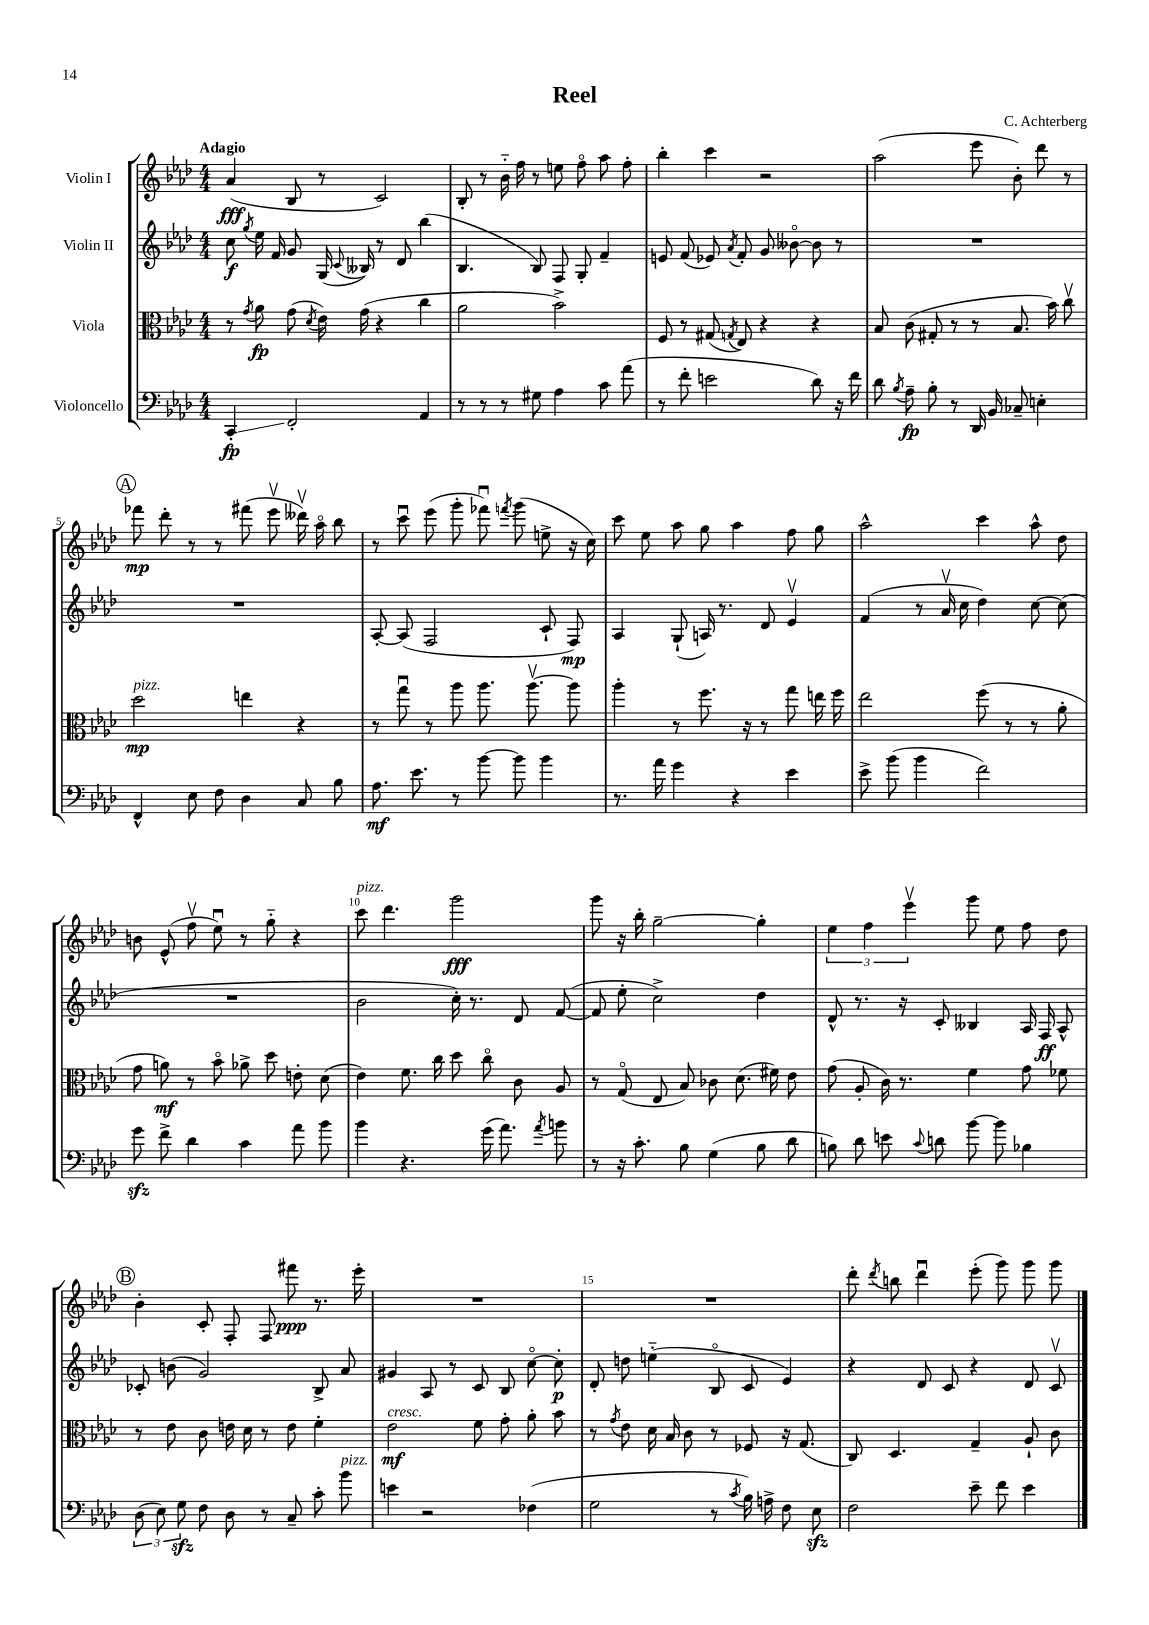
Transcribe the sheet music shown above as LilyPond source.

\header { title = "Reel" composer = "C. Achterberg" }
<<
\new StaffGroup <<
\new Staff = "s0" \with { instrumentName = "Violin I" } {
    \clef treble \key aes \major \numericTimeSignature \time 4/4 \tempo "Adagio"
    \autoBeamOff aes'4\fff( bes8 r8 c'2) |
    bes8-. r8 bes'16-_ f''16 r8 e''8 f''8\flageolet aes''8 f''8-. |
    bes''4-. c'''4 r2 |
    aes''2( ees'''8 bes'8-.) des'''8 r8 |
    \mark \markup { \circle "A" } fes'''8\mp des'''8-. r8 r8 fis'''8( ees'''8\upbow deses'''16\upbow) aes''16\flageolet bes''8 |
    r8 c'''8\downbow ees'''8( g'''8-. fes'''8\downbow) \acciaccatura { f'''8 } g'''8( e''8-> r16 c''16) |
    c'''8 ees''8 aes''8 g''8 aes''4 f''8 g''8 |
    aes''2-^ c'''4 aes''8-^ des''8 |
    b'8 ees'8-^( f''8\upbow ees''8\downbow) r8 g''8-_ r4 |
    c'''8^\markup { \italic "pizz." } des'''4. g'''2\fff |
    g'''8 r16 bes''16-. g''2~-- g''4-. |
    \tuplet 3/2 { ees''4 f''4 ees'''4\upbow } g'''8 ees''8 f''8 des''8 |
    \mark \markup { \circle "B" } bes'4-. c'8-. f8-. f8 fis'''8\ppp r8. ees'''16-. |
    R1 |
    R1 |
    des'''8-. \acciaccatura { des'''8 } b''8 des'''4\downbow ees'''8-.( g'''8) g'''8 g'''8 \bar "|." |
}
\new Staff = "s1" \with { instrumentName = "Violin II" } {
    \clef treble \key aes \major \numericTimeSignature \time 4/4
    \autoBeamOff c''8\f \acciaccatura { g''8 } ees''16 f'16 g'8 g16( \appoggiatura { c'8 } beses16) r8 des'8 bes''4( |
    bes4. bes8) f8 g8-. f'4-- |
    e'8 f'8( ees'8) \acciaccatura { aes'8 } f'8-. g'8 beses'8~\flageolet beses'8 r8 |
    R1 |
    \mark \markup { \circle "A" } R1 |
    aes8~-. aes8( f2 c'8-! f8\mp) |
    aes4 g8-!( a16) r8. des'8 ees'4\upbow |
    f'4( r8 aes'16\upbow c''16 des''4) c''8~ c''8( |
    R1 |
    bes'2 c''16-.) r8. des'8 f'8~( |
    f'8 ees''8-. c''2->) des''4 |
    des'8-^ r8. r16 c'8-. beses4 aes16 f16\ff aes8-^ |
    \mark \markup { \circle "B" } ces'8-. b'8( g'2) bes8-> aes'8 |
    gis'4 aes8 r8 c'8 bes8 c''8~\flageolet c''8-.\p |
    des'8-. d''8 e''4-_( bes8\flageolet c'8 ees'4) |
    r4 des'8 c'8 r4 des'8 c'8\upbow \bar "|." |
}
\new Staff = "s2" \with { instrumentName = "Viola" } {
    \clef alto \key aes \major \numericTimeSignature \time 4/4
    \autoBeamOff r8 \acciaccatura { g'8 } aes'8\fp g'8( \acciaccatura { des'8 } ees'16) g'16( r4 c''4 |
    aes'2 bes'2->) |
    f8 r8 gis8( \acciaccatura { g8 } ees8) r4 r4 |
    bes8 c'8( gis8-. r8 r8 bes8. bes'16) c''8\upbow |
    \mark \markup { \circle "A" } des''2\mp^\markup { \italic "pizz." } e''4 r4 |
    r8 g''8\downbow r8 aes''8 aes''8. aes''8.~\upbow aes''8 |
    aes''4-. r8 f''8. r16 r8 g''8 e''16 f''16 |
    ees''2 f''8( r8 r8 aes'8-. |
    g'8 a'8\mf) r8 bes'8\flageolet aes'8-> des''8 e'8-. des'8( |
    ees'4) f'8. c''16 des''8 c''8\flageolet c'8 aes8 |
    r8 g8\flageolet( ees8 bes8) ces'8 des'8.( fis'16) ees'8 |
    g'8( aes8-. c'16) r8. f'4 g'8 fes'8 |
    \mark \markup { \circle "B" } r8 ees'8 c'8 e'16 des'16 r8 e'8 f'4-. |
    ees'2\mf^\markup { \italic "cresc." } f'8 g'8-. aes'8-. bes'8 |
    r8 \acciaccatura { g'8 } ees'8 des'16 bes16 c'8 r8 fes8 r16 g8.( |
    c8) des4. g4-- aes8-! c'8 \bar "|." |
}
\new Staff = "s3" \with { instrumentName = "Violoncello" } {
    \clef bass \key aes \major \numericTimeSignature \time 4/4
    \autoBeamOff c,4-.\glissando\fp f,2-. aes,4 |
    r8 r8 r8 gis8 aes4 c'8 aes'8( |
    r8 f'8-. e'2 des'8) r16 f'16 |
    des'8 \acciaccatura { bes8 } aes8--\fp bes8-. r8 des,16 bes,16 ces8-- e4-. |
    \mark \markup { \circle "A" } f,4-^ ees8 f8 des4 c8 bes8 |
    aes8.\mf ees'8. r8 bes'8~ bes'8 bes'4 |
    r8. aes'16 g'4 r4 ees'4 |
    ees'8-> bes'8( bes'4 f'2) |
    g'8\sfz f'8-> des'4 c'4 aes'8 bes'8 |
    bes'4 r4. g'16( aes'8.) \acciaccatura { aes'8 } b'8 |
    r8 r16 c'8.-. bes8 g4( bes8 des'8 |
    b8) des'8 e'8 \appoggiatura { c'8 } d'8 bes'8~ bes'8 bes4 |
    \mark \markup { \circle "B" } \tuplet 3/2 { des8( ees8) g8\sfz } f8 des8 r8 c8-- c'8-. bes'8^\markup { \italic "pizz." } |
    e'4 r2 fes4( |
    g2 r8 \acciaccatura { c'8 } bes16) a16-> f8 ees8\sfz |
    f2 ees'8-- f'8 ees'4 \bar "|." |
}
>>
>>
\layout { \context { \Score \override BarNumber.break-visibility = ##(#f #t #t) barNumberVisibility = #(every-nth-bar-number-visible 5) } }
